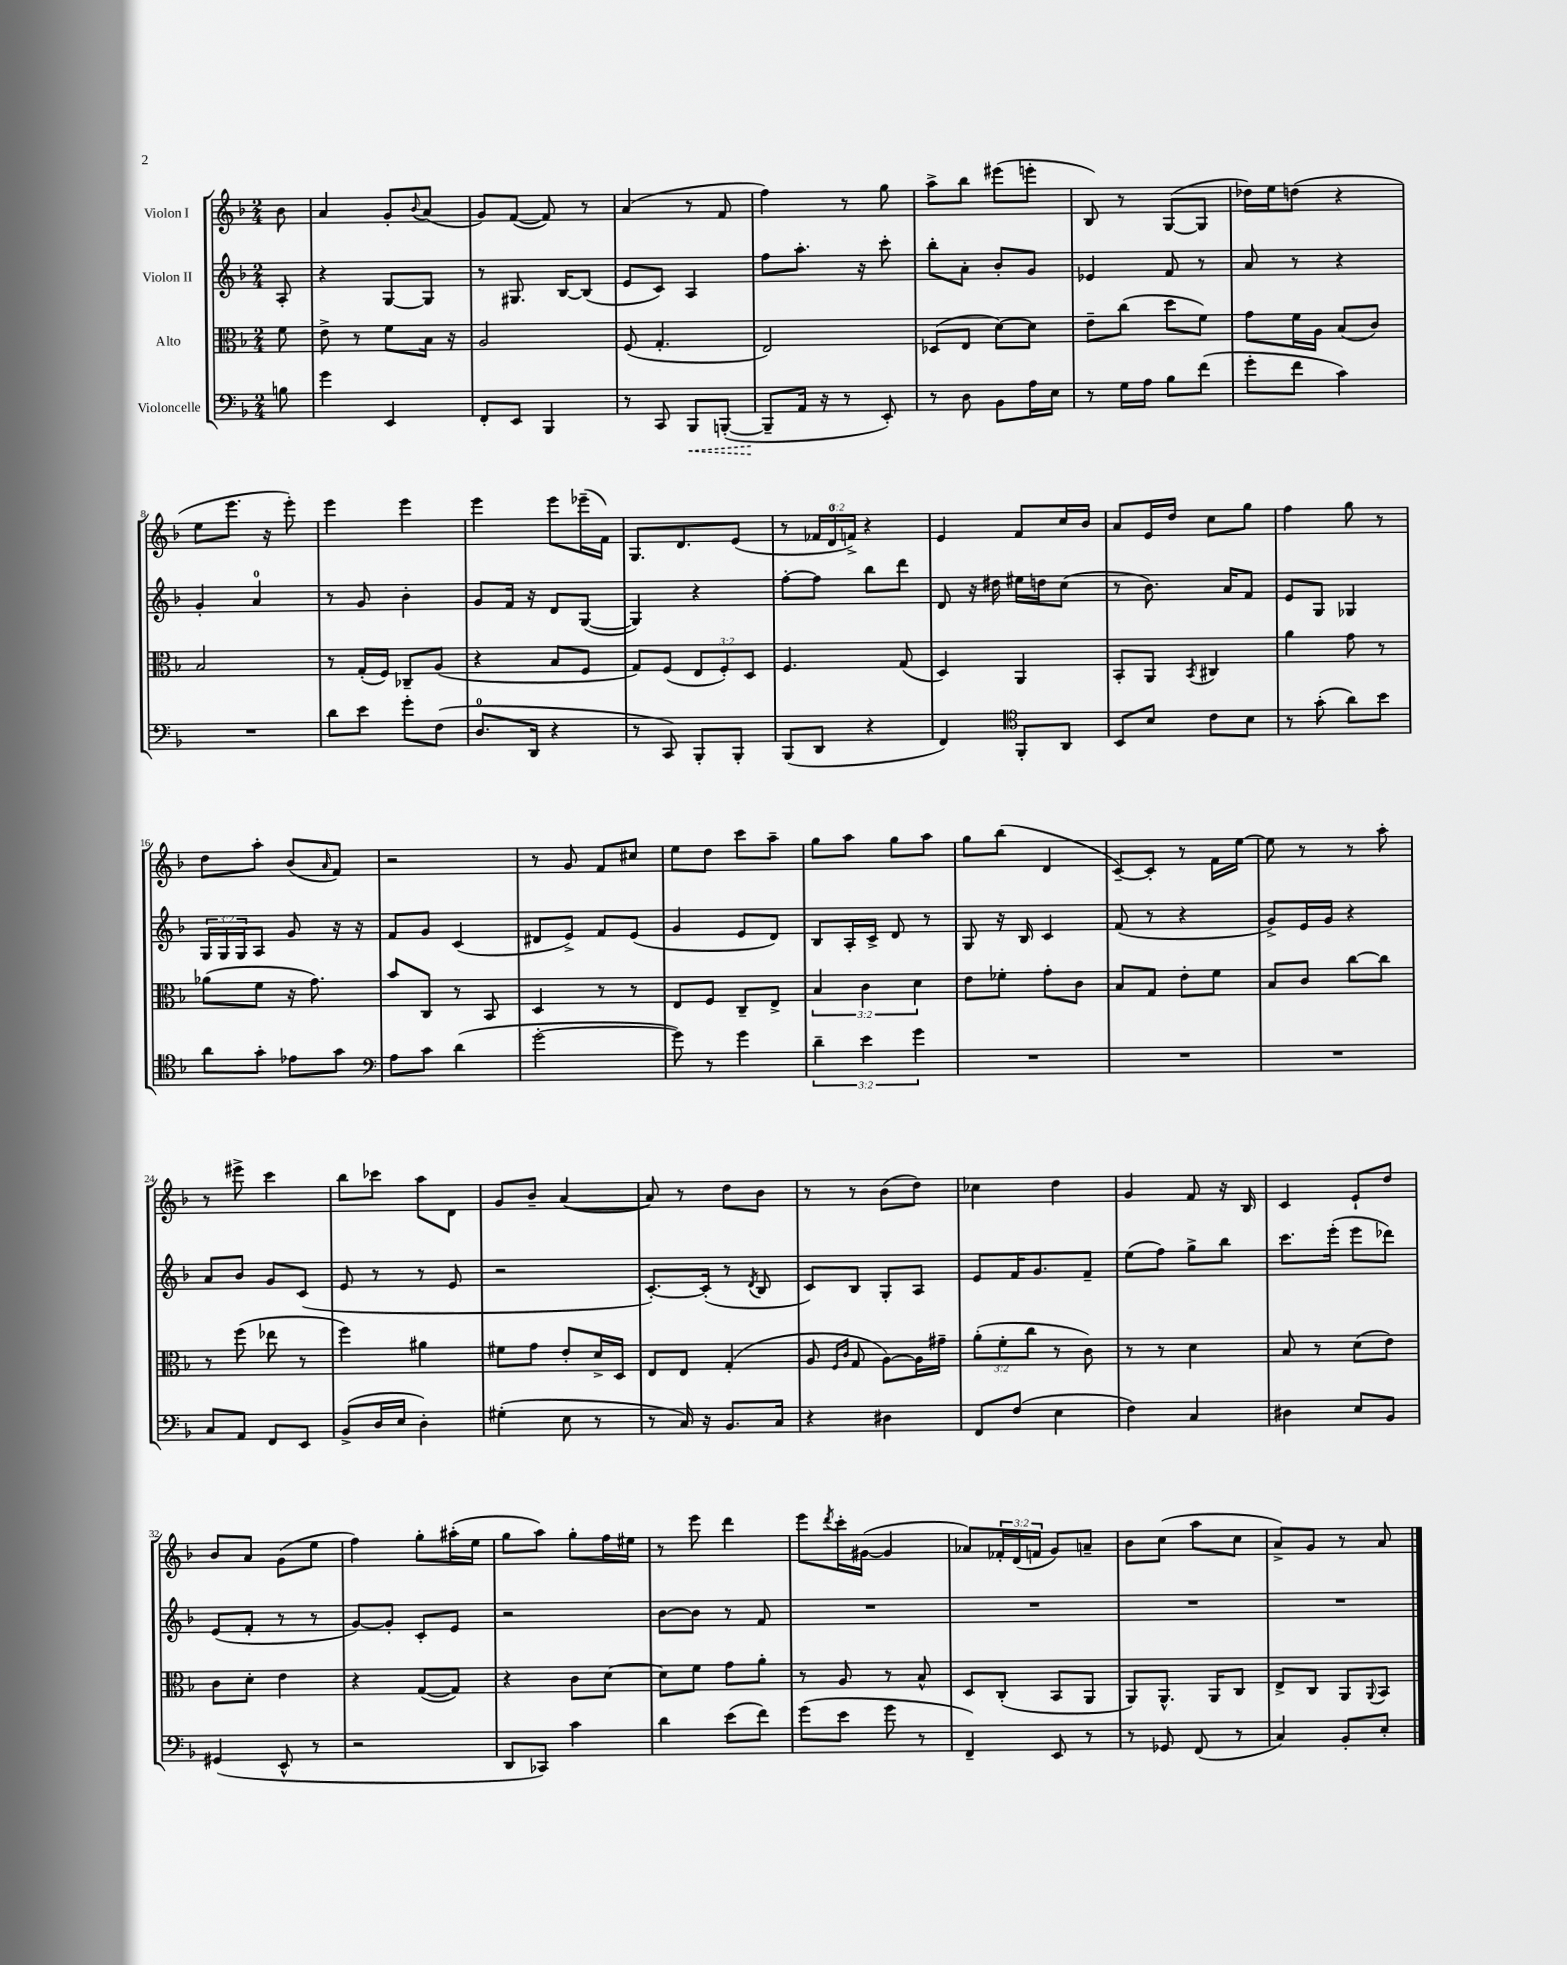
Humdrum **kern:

**kern	**kern	**kern	**kern
*staff4	*staff3	*staff2	*staff1
*clefF4	*clefC3	*clefG2	*clefG2
*k[b-]	*k[b-]	*k[b-]	*k[b-]
*M2/4	*M2/4	*M2/4	*M2/4
8B	8f	8A'	8b-
=	=	=	=
4g	8e^	4r	4a
.	8r	.	.
4EE	8f	[8G	8g'
.	.	.	8qqb-
.	16B-	8G]	(8a
.	16r	.	.
=	=	=	=
8FF'	2A	8r	8g)
8EE	.	8.G#	([8f
4BBB-	.	.	8f])
.	.	[16B-	.
.	.	(8B-]	8r
=	=	=	=
8r	(8F	8e	(4a
8CC	4.G'	8c)	.
8BBB-	.	4A	8r
([8BBB'	.	.	8f
=	=	=	=
8BBB~]	2E)	8ff	4ff)
16AA	.	8.aa'	.
16r	.	.	.
8r	.	.	8r
.	.	16r	.
8EE')	.	8ccc'	8gg
=	=	=	=
8r	(8D-	8bb-'	8aa^
8D	8E	8a'	8bb-
8BB-	[8d)	8b-'	(8eee#
16A	8d]	8g	8eee'
16E	.	.	.
=	=	=	=
8r	8e~	4e-	8B-)
16G	(8cc	.	8r
16A	.	.	.
8B-	8dd	8f	([8G
(8f	8f)	8r	8G]
=	=	=	=
8g'	8g	8a	16dd-)
.	.	.	16ee
8f	16f	8r	(8dd
.	16A	.	.
4c)	(8B-	4r	4r
.	8c)	.	.
=	=	=	=
2r	2B-	4g'	8ee
.	.	.	8.eee
.	.	4a	.
.	.	.	16r
.	.	.	8eee')
=	=	=	=
8d	8r	8r	4eee
8e	(16G'	8g	.
.	16F)	.	.
8g'	8C-~	4b-'	4eee
(8F	(8A	.	.
=	=	=	=
8.D	4r	8g	4eee
.	.	16f	.
16DD	.	16r	.
4r	8B-	8d	8eee
.	8F	([8G	(16eee-~
.	.	.	16f)
=	=	=	=
8r	8G)	4G])	8.G
8CC)	(8F	.	.
.	.	.	8.d
8BBB-'	12E	4r	.
.	12F')	.	.
8BBB-'	.	.	(8e
.	12D	.	.
=	=	=	=
(8BBB-	4.F	[8ff'	8r
8DD	.	8ff]	24f-
.	.	.	24d
.	.	.	24f^)
4r	.	8bb-	4r
.	(8G	8ddd	.
=	=	=	=
4FF)	4D)	8d	4e
.	.	16r	.
.	.	16dd#	.
*clefC4	*	*	*
8FF'	4AA	16ee#	8f
.	.	16dd	.
8AA	.	(8cc	16cc
.	.	.	16b-
=	=	=	=
8BB-	8BB-'	8r	8a
8B-	8AA	8.b-)	16e
.	.	.	16dd
.	8qBB-	.	.
8c	4C#	.	8cc
.	.	16a	.
8B-	.	8f	8gg
=	=	=	=
8r	4a	8e	4ff
(8g'	.	8G	.
8a)	8g	4G-	8gg
8b-	8r	.	8r
=	=	=	=
8a	(8a-	24G	8dd
.	.	24G	.
.	.	24G	.
8g'	8f	8A	8aa'
8e-	16r	8g	(8b-
.	8.g)	.	.
.	.	.	16qqa
8g	.	16r	8f)
.	.	16r	.
=	=	=	=
*clefF4	*	*	*
8A	8b-	8f	2r
8c	8C	8g	.
(4d	8r	(4c	.
.	8BB-	.	.
=	=	=	=
[2g'	4D	8d#	8r
.	.	8e^)	8g
.	8r	8f	8f
.	8r	(8e	8cc#
=	=	=	=
8g])	8E	4g	8ee
8r	8F	.	8dd
4g	8C~	8e	8ccc
.	8E^	8d)	8aa~
=	=	=	=
6d~	6B-	8B-	8gg
.	.	16A'	8aa
6e	6c	.	.
.	.	16c^	.
.	.	8d	8gg
6g	6d	.	.
.	.	8r	8aa
=	=	=	=
2r	8e	8G	8gg
.	8f-'	16r	(8bb-
.	.	16B-	.
.	8g'	4c	4d
.	8c	.	.
=	=	=	=
2r	8B-	(8f	[8c~)
.	8G	8r	8c']
.	8e'	4r	8r
.	8f	.	16f
.	.	.	[16ee
=	=	=	=
2r	8B-	8g^)	8ee]
.	8c	16e	8r
.	.	16g	.
.	[8cc	4r	8r
.	8cc]	.	8aa'
=	=	=	=
8C	8r	8a	8r
8AA	(8ff	8b-	8eee#^
8FF	8ee-	8g	4ccc
8EE	8r	(8c	.
=	=	=	=
(8BB-^	4ff)	8e	8bb-
16D	.	8r	8ccc-
16E	.	.	.
4D')	4a#	8r	8aa
.	.	8e	8d
=	=	=	=
(4G#'	8f#	2r	8g
.	8g	.	8b-~
8E	8e'	.	([4a
8r	16d^	.	.
.	16D	.	.
=	=	=	=
8r	8E	[8.c')	8a])
16C)	8E	.	8r
16r	.	(16c']	.
8.BB-	(4G'	8r	8dd
.	.	8qd	.
.	.	8B-	8b-
16C	.	.	.
=	=	=	=
4r	8A	8c)	8r
.	16qqF	.	.
.	16qqc	.	.
.	8G	8B-	8r
4D#	[8A)	8G'	(8b-
.	16A]	8A	8dd)
.	16g#~	.	.
=	=	=	=
8FF	(12a'	8e	4cc-
.	12f'	.	.
(8F	.	16f	.
.	12cc	.	.
.	.	8.g	.
4E	8r	.	4dd
.	8c)	8f~	.
=	=	=	=
4F)	8r	(8ee	4g
.	8r	8ff)	.
4C	4d	8gg^	8f
.	.	8bb-	16r
.	.	.	16B-
=	=	=	=
4D#	8B-	8.ccc	4c
.	8r	.	.
.	.	(16eee'	.
8E	(8d	8eee	8e`
8BB-	8e)	8ddd-)	8dd
=	=	=	=
(4GG#	8c	(8e	8b-
.	8d'	8f'	8a
8EE^^	4e	8r	(8g
8r	.	8r	8ee
=	=	=	=
2r	4r	[8g)	4ff)
.	.	8g']	.
.	([8G	8c'	8gg'
.	8G])	8e	(16aa#'
.	.	.	16ee
=	=	=	=
8DD	4r	2r	8gg
8CC-)	.	.	8aa)
4c	8c	.	8gg'
.	[8d	.	16ff
.	.	.	16ee#
=	=	=	=
4d	8d]	[8b-	8r
.	8f	8b-]	8eee
(8e	8g	8r	4ddd
8f)	8a'	8f	.
=	=	=	=
(8g	8r	2r	8eee
.	.	.	8qddd
8e	8A	.	16ccc'
.	.	.	([16g#
8g	8r	.	4g#]
8r	8B-^^	.	.
=	=	=	=
4FF~)	8D	2r	8a-)
.	(8C'	.	24f-'
.	.	.	(24d
.	.	.	24f
8EE	8BB-	.	8g)
8r	8AA	.	8a~
=	=	=	=
8r	8AA)	2r	8b-
8GG-	8.AA^^	.	(8cc
(8FF	.	.	8aa
.	16AA	.	.
8r	8C	.	8cc
=	=	=	=
4C)	8E^	2r	8a^)
.	8C	.	8g
8BB-'	8AA	.	8r
.	8qqAA	.	.
8E'	8BB-	.	8a
==	==	==	==
*-	*-	*-	*-
